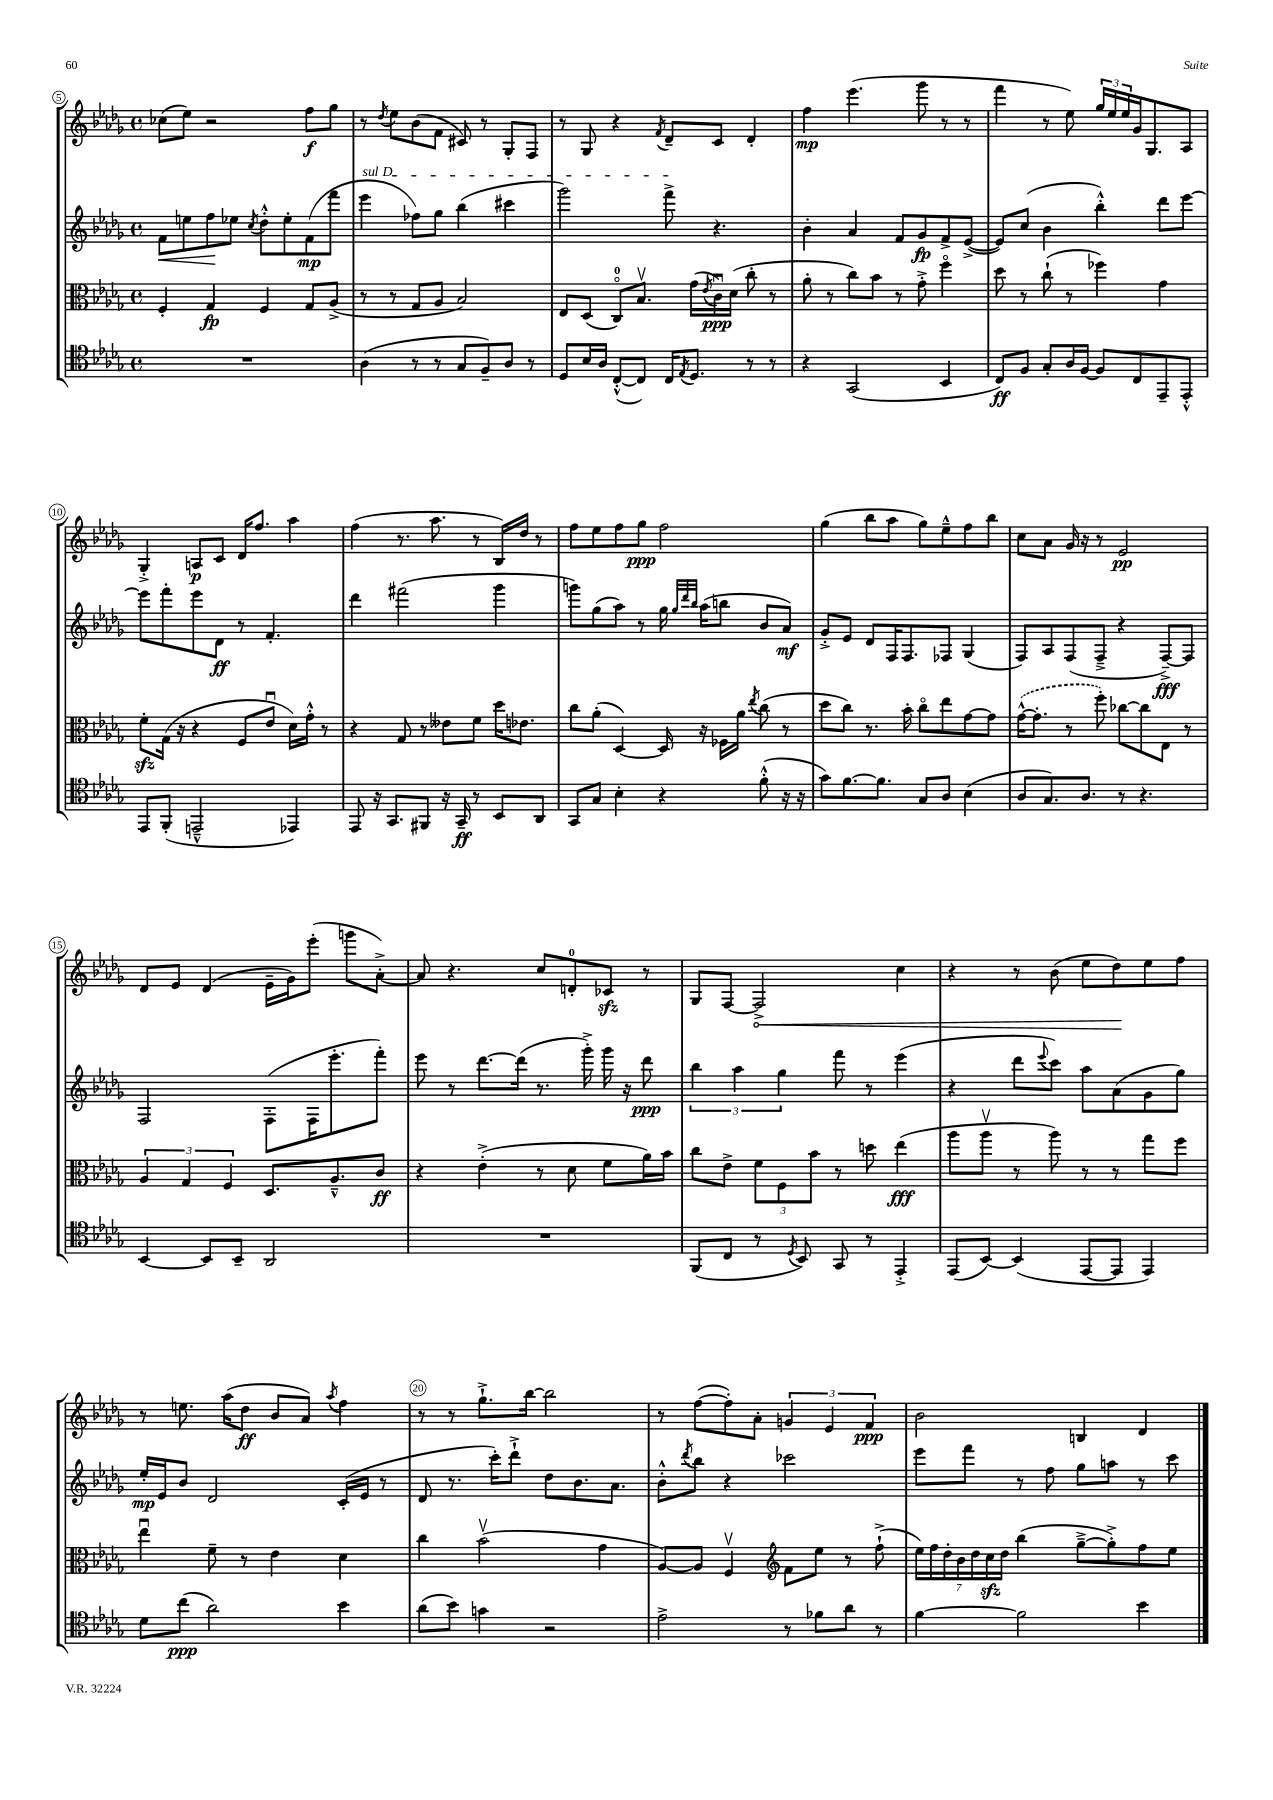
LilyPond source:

<<
\new StaffGroup <<
\new Staff = "s0" {
    \clef treble \key des \major \defaultTimeSignature \time 4/4
    ces''8( ees''8) r2 f''8\f ges''8 |
    r8 \acciaccatura { des''8 } ees''8 bes'8( f'8 cis'8) r8 ges8-. f8 |
    r8 ges8 r4 \acciaccatura { f'8 } des'8-- c'8 des'4-. |
    f''4\mp ees'''4.( ges'''8 r8 r8 |
    f'''4 r8 ees''8) \tuplet 3/2 { ges''16 ees''16 ees''16 } ges'16 ges8. aes8 |
    ges4-.-> a8\p c'8 des'16 f''8. aes''4 |
    f''4( r8. aes''8. r8 bes16) des''16 r8 |
    f''8 ees''8 f''8 ges''8\ppp f''2 |
    ges''4( bes''8 aes''8 ges''8) ees''8---^ f''8 bes''8 |
    c''8 aes'8 ges'16 r16 r8 ees'2\pp |
    des'8 ees'8 des'4( ees'16-- ges'16) ees'''8-.( g'''8 aes'8~-.->) |
    aes'8 r4. c''8 d'8-0-. ces'8\sfz r8 |
    ges8 f8~ \once \override Hairpin.circled-tip = ##t f2->\< c''4 |
    r4 r8 bes'8( ees''8 des''8\!) ees''8 f''8 |
    r8 e''8. aes''16( des''8\ff bes'8 aes'8) \acciaccatura { aes''8 } f''4 |
    r8 r8 ges''8.-!-> bes''16~ bes''2 |
    r8 f''8~( f''8-.) aes'8-. \tuplet 3/2 { g'4 ees'4 f'4\ppp } |
    bes'2 b4 des'4 \bar "|." |
}
\new Staff = "s1" {
    \clef treble \key des \major \defaultTimeSignature \time 4/4
    f'8\< e''8 f''8\! ees''8 \acciaccatura { c''8 } des''8-.-^ ees''8-. f'8\mp( f'''8 |
    \once \override TextSpanner.bound-details.left.text = \markup { \italic "sul D" } ees'''4\startTextSpan fes''8) ges''8 bes''4( cis'''4 |
    ges'''2) f'''8->\stopTextSpan r4. |
    bes'4-. aes'4 f'8 ges'8\fp f'8-> ees'8~->( |
    ees'8) c''8( bes'4 bes''4-.-^) des'''8 ees'''8~ |
    ees'''8 f'''8-. ees'''8 des'8\ff r8 f'4.-. |
    des'''4 fis'''2( ges'''4 |
    g'''8) ges''8( aes''8) r8 ges''16 \grace { ges''32 des'''32 bes''32 } aes''16( b''8 bes'8 aes'8\mf) |
    ges'8-.-> ees'8 des'8 f16 f8. fes8 ges4( |
    f8) aes8 f8( f8---> r4 f8~--->\fff) f8 |
    f2 f8-.( f16 ees'''8.-. f'''8-.) |
    ees'''8 r8 des'''8.~ des'''16( r8. ges'''16-.->) ges'''16 r16 des'''8\ppp |
    \tuplet 3/2 { bes''4 aes''4 ges''4 } f'''8 r8 ees'''4( |
    r4 des'''8 \appoggiatura { ees'''8 } c'''8) aes''8 aes'8( ges'8 ges''8) |
    ees''16-.\mp ees'16 bes'8 des'2 c'16-.( ees'16 r8 |
    des'8 r8. c'''16-.) des'''8-!-> des''8 bes'8. aes'8. |
    bes'8-.-^ \acciaccatura { des'''8 } bes''8 r4 ces'''2 |
    ees'''8 f'''8 r8 f''8 ges''8 a''8 r8 c'''8 \bar "|." |
}
\new Staff = "s2" {
    \clef alto \key des \major \defaultTimeSignature \time 4/4
    f4-. ges4\fp f4 ges8 aes8->( |
    r8 r8 ges8 aes8 bes2) |
    ees8 des8( c8-0\flageolet) bes8.\upbow ges'16( \acciaccatura { ees'8 } c'16\downbow\ppp) des'16( c''8-. r8 |
    aes'8-. r8 c''8) bes'8 r8 ges'8-.-> f''4\flageolet |
    des''8 r8 c''8-!( r8 fes''4) ges'4 |
    f'8-.\sfz ges16( r16 r4 f8 ees'8\downbow des'16) ges'16-.-^ r8 |
    r4 ges8 r8 eeses'8 f'8 des''16 ees'8. |
    c''8 aes'8-.( des4~) des16 r16 fes16 aes'16 \acciaccatura { ees''8 } c''8( r8 |
    des''8 c''8) r8. bes'16-. c''8\flageolet ees''8 ges'8~ ges'8 |
    \once \slurDashed ges'16~-^( ges'8.-. r8 f''8-.) ces''8~ ces''8 ees8 r8 |
    \tuplet 3/2 { aes4 ges4 f4 } des8. aes8.---^ c'8\ff |
    r4 ees'4-.->( r8 des'8 f'8 aes'16) bes'16 |
    c''8 ees'8-> \tuplet 3/2 { f'8 f8 bes'8 } r8 d''8 ees''4\fff( |
    aes''8 aes''8\upbow r8 aes''8) r8 r8 ges''8 f''8 |
    ees''4\downbow f'8-- r8 ees'4 des'4 |
    c''4 bes'2\upbow( ges'4 |
    aes8~) aes8 f4\upbow \clef treble f'8 ees''8 r8 f''8-!->( |
    \tuplet 7/4 { ees''16) f''16 des''16-. bes'16 des''16 c''16\sfz des''16 } bes''4( ges''8~---> ges''8-.->) f''8 ees''8 \bar "|." |
}
\new Staff = "s3" {
    \clef tenor \key des \major \defaultTimeSignature \time 4/4
    R1 |
    aes4( r8 r8 ges8 f8--) aes8 r8 |
    des8 bes16 aes16 c8~-.-^( c8) c16 \acciaccatura { ees8 } des8. r8 r8 |
    r4 ges,2( bes,4 |
    c8\ff) f8 ges8-. aes16 f16~ f8 c8 ees,8-- ees,8-.-^ |
    ees,8 f,8-.( e,2---^ ees,4) |
    ees,8 r16 ges,8. fis,8 r16 ges,16--\ff r8 bes,8 aes,8 |
    ges,8 ges8 bes4-. r4 f'8-.-^( r16 r16 |
    ges'8) f'8.~ f'8. ges8 aes8 bes4( |
    aes8 ges8.) aes8. r8 r4. |
    bes,4~ bes,8 bes,8-- aes,2 |
    R1 |
    f,8( c8 r8 \acciaccatura { des8 } bes,8) ges,8 r8 ees,4-.-> |
    ees,8( bes,8~) bes,4( ees,8~ ees,8 ees,4) |
    des'8 c''8\ppp( aes'2) bes'4 |
    aes'8( bes'8) g'4 r2 |
    ees'2-> r8 fes'8 aes'8 r8 |
    f'4~ f'2 bes'4 \bar "|." |
}
>>
>>
\layout { \context { \Score currentBarNumber = #5 \override BarNumber.break-visibility = ##(#f #t #t) barNumberVisibility = #(every-nth-bar-number-visible 5) \override BarNumber.stencil = #(make-stencil-circler 0.1 0.3 ly:text-interface::print) } }
